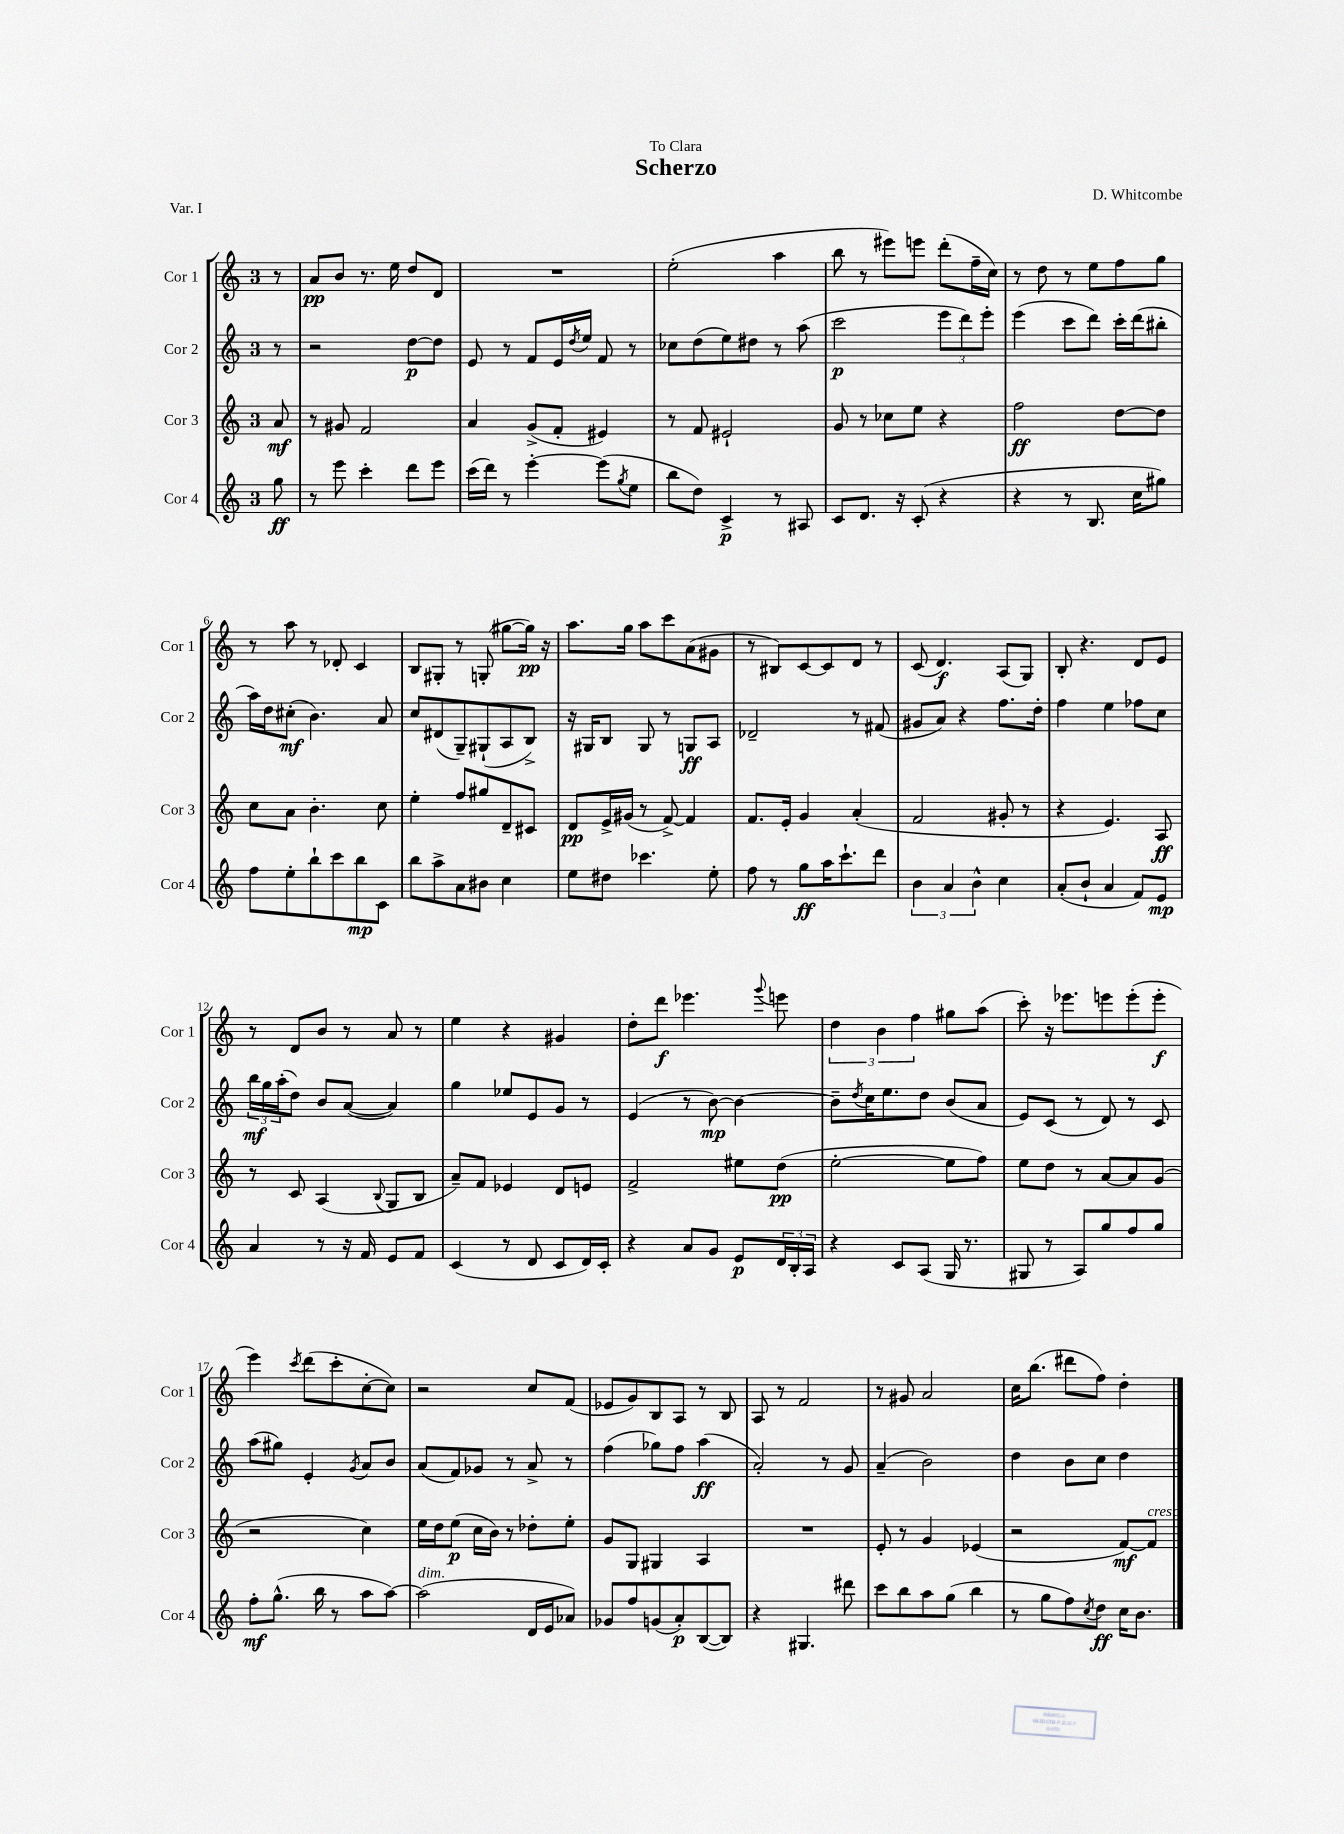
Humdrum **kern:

**kern	**kern	**kern	**kern
*staff4	*staff3	*staff2	*staff1
*clefG2	*clefG2	*clefG2	*clefG2
*k[]	*k[]	*k[]	*k[]
*M3/4	*M3/4	*M3/4	*M3/4
8gg	8a	8r	8r
=	=	=	=
8r	8r	2r	8a
8eee	8g#	.	8b
4ccc'	2f	.	8.r
.	.	.	16ee
8ddd	.	[8dd	8dd
8eee	.	8dd]	8d
=	=	=	=
(16ccc	4a	8e	2.r
16ddd)	.	.	.
8r	.	8r	.
[4eee'	(8g^	8f	.
.	8f'	16e	.
.	.	8qdd	.
.	.	16ee	.
(8eee]	4e#)	8f	.
8qgg	.	.	.
8ee	.	8r	.
=	=	=	=
8bb	8r	8cc-	(2ee'
8dd)	8f	(8dd	.
4c^	2e#`	8ee)	.
.	.	8dd#	.
8r	.	8r	4aa
8A#	.	(8aa	.
=	=	=	=
8c	8g	2ccc	8bb
8.d	8r	.	8r
.	8cc-	.	8eee#)
16r	.	.	.
(8c'	8ee	.	8eee
4r	4r	12eee	(8ddd'
.	.	12ddd)	.
.	.	.	16ff~
.	.	12eee'	.
.	.	.	16cc)
=	=	=	=
4r	2ff	(4eee	8r
.	.	.	8dd
8r	.	8ccc	8r
8.B	.	8ddd)	8ee
.	[8dd	16ccc'	8ff
16cc	.	(16ddd	.
8gg#)	8dd]	8bb#'	8gg
=	=	=	=
8ff	8cc	16aa)	8r
.	.	16dd	.
8ee'	8a	(8cc#'	8aa
8bb`	4.b'	4.b)	8r
8ccc	.	.	8d-'
8bb	.	.	4c
8c	8cc	8a	.
=	=	=	=
8bb	4ee'	8cc	8B
8aa^	.	(8d#	8G#'
8a	8ff	8G~)	8r
8b#	8gg#	(8G#`	(8G'
4cc	8d~	8A	[8gg#
.	8c#	8B^)	16gg#])
.	.	.	16r
=	=	=	=
8ee	8d	16r	8.aa
.	.	16G#	.
8dd#	16e^	8B	.
.	(16g#	.	16gg
4.ccc-	8r	8G#	8aa
.	[8f^)	8r	8ccc
.	4f]	8G	(8a
8ee'	.	8A	8g#
=	=	=	=
8ff	8.f	2d-~	8r
8r	.	.	8B#)
.	16e'	.	.
8gg	4g	.	[8c
16aa	.	.	8c]
8.ccc`	.	.	.
.	(4a'	8r	8d
8ddd	.	(8f#	8r
=	=	=	=
6b	2f	8g#	(8c
.	.	8a)	4.d)
6a	.	.	.
.	.	4r	.
6b^^	.	.	.
4cc	8g#'	8.ff	(8A
.	8r	.	8G)
.	.	16dd'	.
=	=	=	=
(8a'	4r	4ff	8B'
8b`	.	.	4.r
4a	4.e)	4ee	.
8f)	.	8ff-	8d
8e	8A	8cc	8e
=	=	=	=
4a	8r	24bb	8r
.	.	24gg	.
.	.	(24aa'	.
.	8c	8dd)	8d
8r	(4A	8b	8b
16r	.	([8a	8r
16f	.	.	.
.	8qqB	.	.
8e	8G	4a])	8a
8f	8B	.	8r
=	=	=	=
(4c	8a~)	4gg	4ee
.	8f	.	.
8r	4e-	8ee-	4r
8d	.	8e	.
8c	8d	8g	4g#
16d)	8e	8r	.
16c'	.	.	.
=	=	=	=
4r	2f^	(4e	8dd'
.	.	.	8ddd
8a	.	8r	4.eee-
8g	.	[8b)	.
8e	8ee#	4b_	.
.	.	.	8qqggg
24d	(8dd	.	8eee
24B'	.	.	.
24A	.	.	.
=	=	=	=
4r	[2ee'	8b~]	6dd
.	.	8qdd	.
.	.	16cc	.
.	.	.	6b
.	.	8.ee	.
8c	.	.	.
.	.	.	6ff
(8A	.	8dd	.
16G	8ee]	(8b	8gg#
8.r	.	.	.
.	8ff)	8a	(8aa
=	=	=	=
8G#	8ee	8e)	8ccc')
8r	8dd	(8c	16r
.	.	.	8.eee-
8A)	8r	8r	.
8gg	[8a	8d)	8eee
8ff	8a]	8r	(8eee'
8gg	(8g	8c	8eee'
=	=	=	=
8ff'	2r	(8aa	4eee)
(8.gg^^	.	8gg#)	.
.	.	.	8qccc
.	.	4e'	(8ddd
16bb	.	.	.
8r	.	.	8ccc'
.	.	8qg	.
8aa	4cc)	8a	[8cc'
[8aa)	.	8b	8cc])
=	=	=	=
(2aa]	16ee	(8a	2r
.	16dd	.	.
.	(8ee	8f)	.
.	16cc	8g-	.
.	16b)	.	.
.	8r	8r	.
16d	8dd-'	8a^	8cc
16e	.	.	.
8a-)	8ee'	8r	(8f
=	=	=	=
8g-	8g	(4ff	8e-
8ff	8G	.	8g)
(8g	4G#	8gg-)	8B
8a')	.	8ff	8A
([8B	4A	(4aa	8r
8B])	.	.	8B
=	=	=	=
4r	2.r	2a')	8A
.	.	.	8r
4.G#	.	.	2f
.	.	8r	.
8ddd#	.	8g	.
=	=	=	=
8ccc	8e'	(4a~	8r
8bb	8r	.	8g#
8aa	4g	2b)	2a
(8gg	.	.	.
4bb	(4e-	.	.
=	=	=	=
8r	2r	4dd	16cc
.	.	.	(8.bb
8gg	.	.	.
8ff)	.	8b	8ddd#
8qcc	.	.	.
8dd	.	8cc	8ff)
16cc	[8f)	4dd	4dd'
8.b	.	.	.
.	8f]	.	.
==	==	==	==
*-	*-	*-	*-
